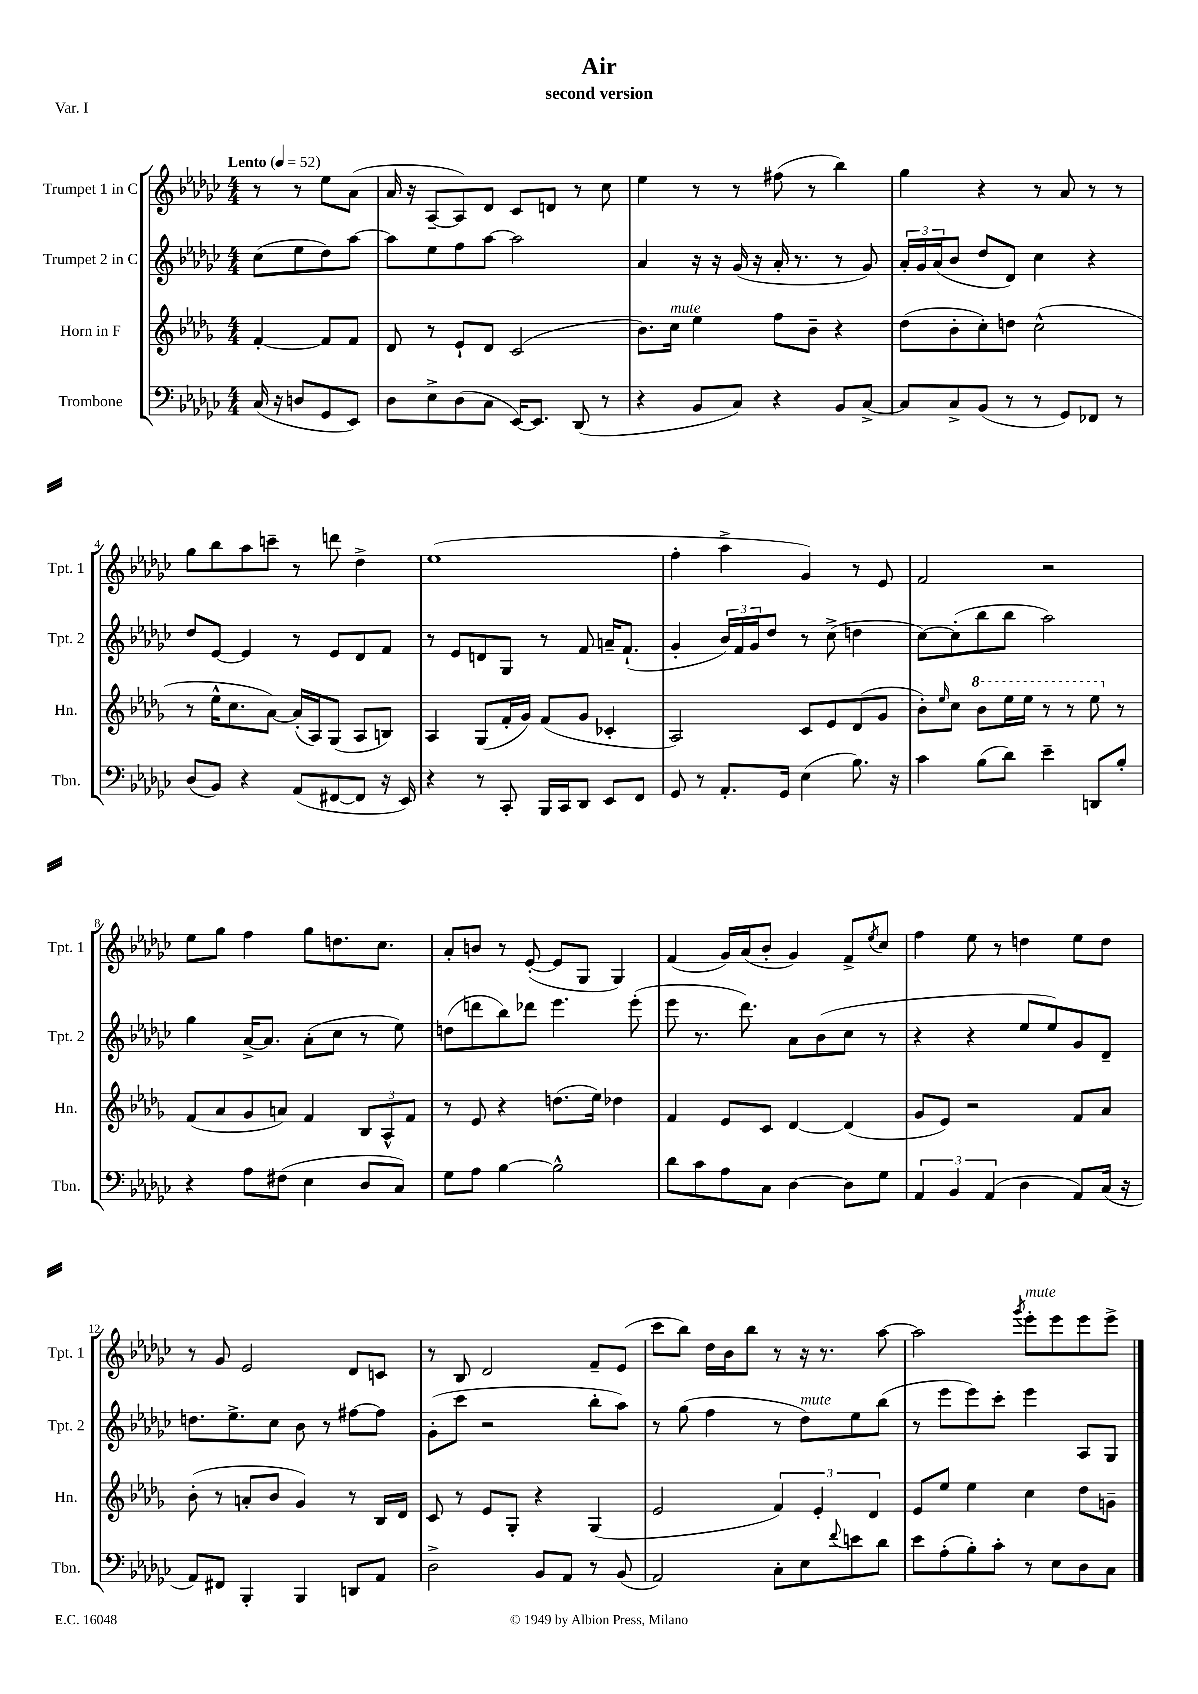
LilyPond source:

\header { title = "Air" subtitle = "second version" piece = "Var. I" }
<<
\new StaffGroup <<
\new Staff = "s0" \with { instrumentName = "Trumpet 1 in C" shortInstrumentName = "Tpt. 1" } {
    \clef treble \key ges \major \numericTimeSignature \time 4/4 \partial 2 \tempo "Lento" 4 = 52
    r8 r8 ees''8 aes'8( |
    aes'16 r16 aes8~-- aes8) des'8 ces'8 d'8 r8 ces''8 |
    ees''4 r8 r8 fis''8( r8 bes''4) |
    ges''4 r4 r8 aes'8 r8 r8 |
    ges''8 bes''8 aes''8 c'''8-- r8 d'''8 des''4-> |
    ees''1( |
    f''4-. aes''4-> ges'4) r8 ees'8 |
    f'2 r2 |
    ees''8 ges''8 f''4 ges''8 d''8. ces''8. |
    aes'8-. b'8 r8 ees'8~-.( ees'8 ges8 ges4) |
    f'4( ges'16) aes'16( bes'8-. ges'4) f'8-> \acciaccatura { ees''8 } ces''8 |
    f''4 ees''8 r8 d''4 ees''8 d''8 |
    r8 ges'8 ees'2 des'8 c'8 |
    r8 bes8 des'2 f'8-- ees'8( |
    ces'''8 bes''8) des''16 bes'16 bes''8 r8 r16 r8. aes''8~ |
    aes''2 \acciaccatura { ges'''8 } ees'''8-.^\markup { \italic "mute" } ees'''8 ees'''8 ees'''8-> \bar "|." |
}
\new Staff = "s1" \with { instrumentName = "Trumpet 2 in C" shortInstrumentName = "Tpt. 2" } {
    \clef treble \key ges \major \numericTimeSignature \time 4/4 \partial 2
    ces''8( ees''8 des''8) aes''8~ |
    aes''8 ees''8 f''8 aes''8~ aes''2 |
    aes'4 r16 r16 ges'16( r16 aes'16-. r8. r8 ges'8) |
    \tuplet 3/2 { aes'16-. ges'16 aes'16( } bes'8 des''8 des'8) ces''4 r4 |
    des''8 ees'8~ ees'4 r8 ees'8 des'8 f'8 |
    r8 ees'8 d'8 ges8 r8 f'8 a'16-- f'8.-!( |
    ges'4-. \tuplet 3/2 { bes'16) f'16 ges'16 } des''8 r8 ces''8->( d''4 |
    ces''8~) ces''8-.( bes''8 bes''8 aes''2) |
    ges''4 aes'16~-> aes'8. aes'8-.( ces''8 r8 ees''8) |
    d''8( d'''8 bes''8) des'''8 ees'''4. ees'''8-.( |
    ees'''8 r8. des'''8.) aes'8 bes'8( ces''8 r8 |
    r4 r4 ees''8 ees''8) ges'8 des'8-- |
    d''8. ees''8.-> ces''8 bes'8 r8 fis''8~ fis''8 |
    ges'8-.( ces'''8 r2 bes''8-. aes''8) |
    r8 ges''8( f''4 r8 des''8^\markup { \italic "mute" }) ees''8 bes''8( |
    r8 ees'''8 ees'''8) ces'''8-. ees'''4 aes8 ges8 \bar "|." |
}
\new Staff = "s2" \with { instrumentName = "Horn in F" shortInstrumentName = "Hn." } {
    \clef treble \key des \major \numericTimeSignature \time 4/4 \partial 2
    f'4~-. f'8 f'8 |
    des'8 r8 ees'8-! des'8 c'2( |
    bes'8.) c''16^\markup { \italic "mute" } ees''4 f''8 bes'8-- r4 |
    des''8( bes'8-. c''8-.) d''8 c''2-^( |
    r8 ees''16-^ c''8. aes'8~) aes'16-.( aes16) ges8( aes8 b8) |
    aes4 ges8( f'16-. ges'16) f'8( ges'8 ces'4-. |
    aes2) c'8 ees'8 des'8( ges'8 |
    bes'8-.) \grace { ees''16 } c''8 \ottava #1 bes''8 ees'''16 ees'''16 r8 r8 ees'''8 \ottava #0 r8 |
    f'8( aes'8 ges'8 a'8) f'4 \tuplet 3/2 { bes8 aes8-^ f'8 } |
    r8 ees'8 r4 d''8.( ees''16) des''4 |
    f'4 ees'8 c'8 des'4~ des'4( |
    ges'8 ees'8) r2 f'8 aes'8 |
    bes'8-.( r8 a'8-. bes'8 ges'4) r8 bes16 des'16 |
    c'8 r8 ees'8 ges8-. r4 ges4( |
    ees'2 \tuplet 3/2 { f'4) ees'4-. des'4 } |
    ees'8 ees''8 ees''4 c''4 des''8 g'8-- \bar "|." |
}
\new Staff = "s3" \with { instrumentName = "Trombone" shortInstrumentName = "Tbn." } {
    \clef bass \key ges \major \numericTimeSignature \time 4/4 \partial 2
    ces16( r16 d8 ges,8 ees,8) |
    des8 ees8-> des8( ces8 ees,16~) ees,8. des,8( r8 |
    r4 bes,8 ces8) r4 bes,8 ces8~-> |
    ces8 ces8-> bes,8( r8 r8 ges,8) fes,8 r8 |
    des8( bes,8) r4 aes,8( fis,8~ fis,8 r16 ees,16) |
    r4 r8 ces,8-. bes,,16 ces,16 des,8 ees,8 f,8 |
    ges,8 r8 aes,8.-. ges,16 ees4( bes8.) r16 |
    ces'4 bes8( des'8) ees'4-- d,8 bes8-. |
    r4 aes8 fis8( ees4 des8 ces8) |
    ges8 aes8 bes4~ bes2-^ |
    des'8 ces'8 aes8 ces8 des4~ des8 ges8 |
    \tuplet 3/2 { aes,4 bes,4 aes,4( } des4 aes,8) ces16( r16 |
    aes,8) fis,8 bes,,4-. bes,,4 d,8 aes,8 |
    des2-> bes,8 aes,8 r8 bes,8( |
    aes,2) ces8-. ees8 \appoggiatura { f'8 } e'8 des'8 |
    ees'8 aes8-.( bes8-.) ces'8-. r8 ees8 des8 ces8 \bar "|." |
}
>>
>>
